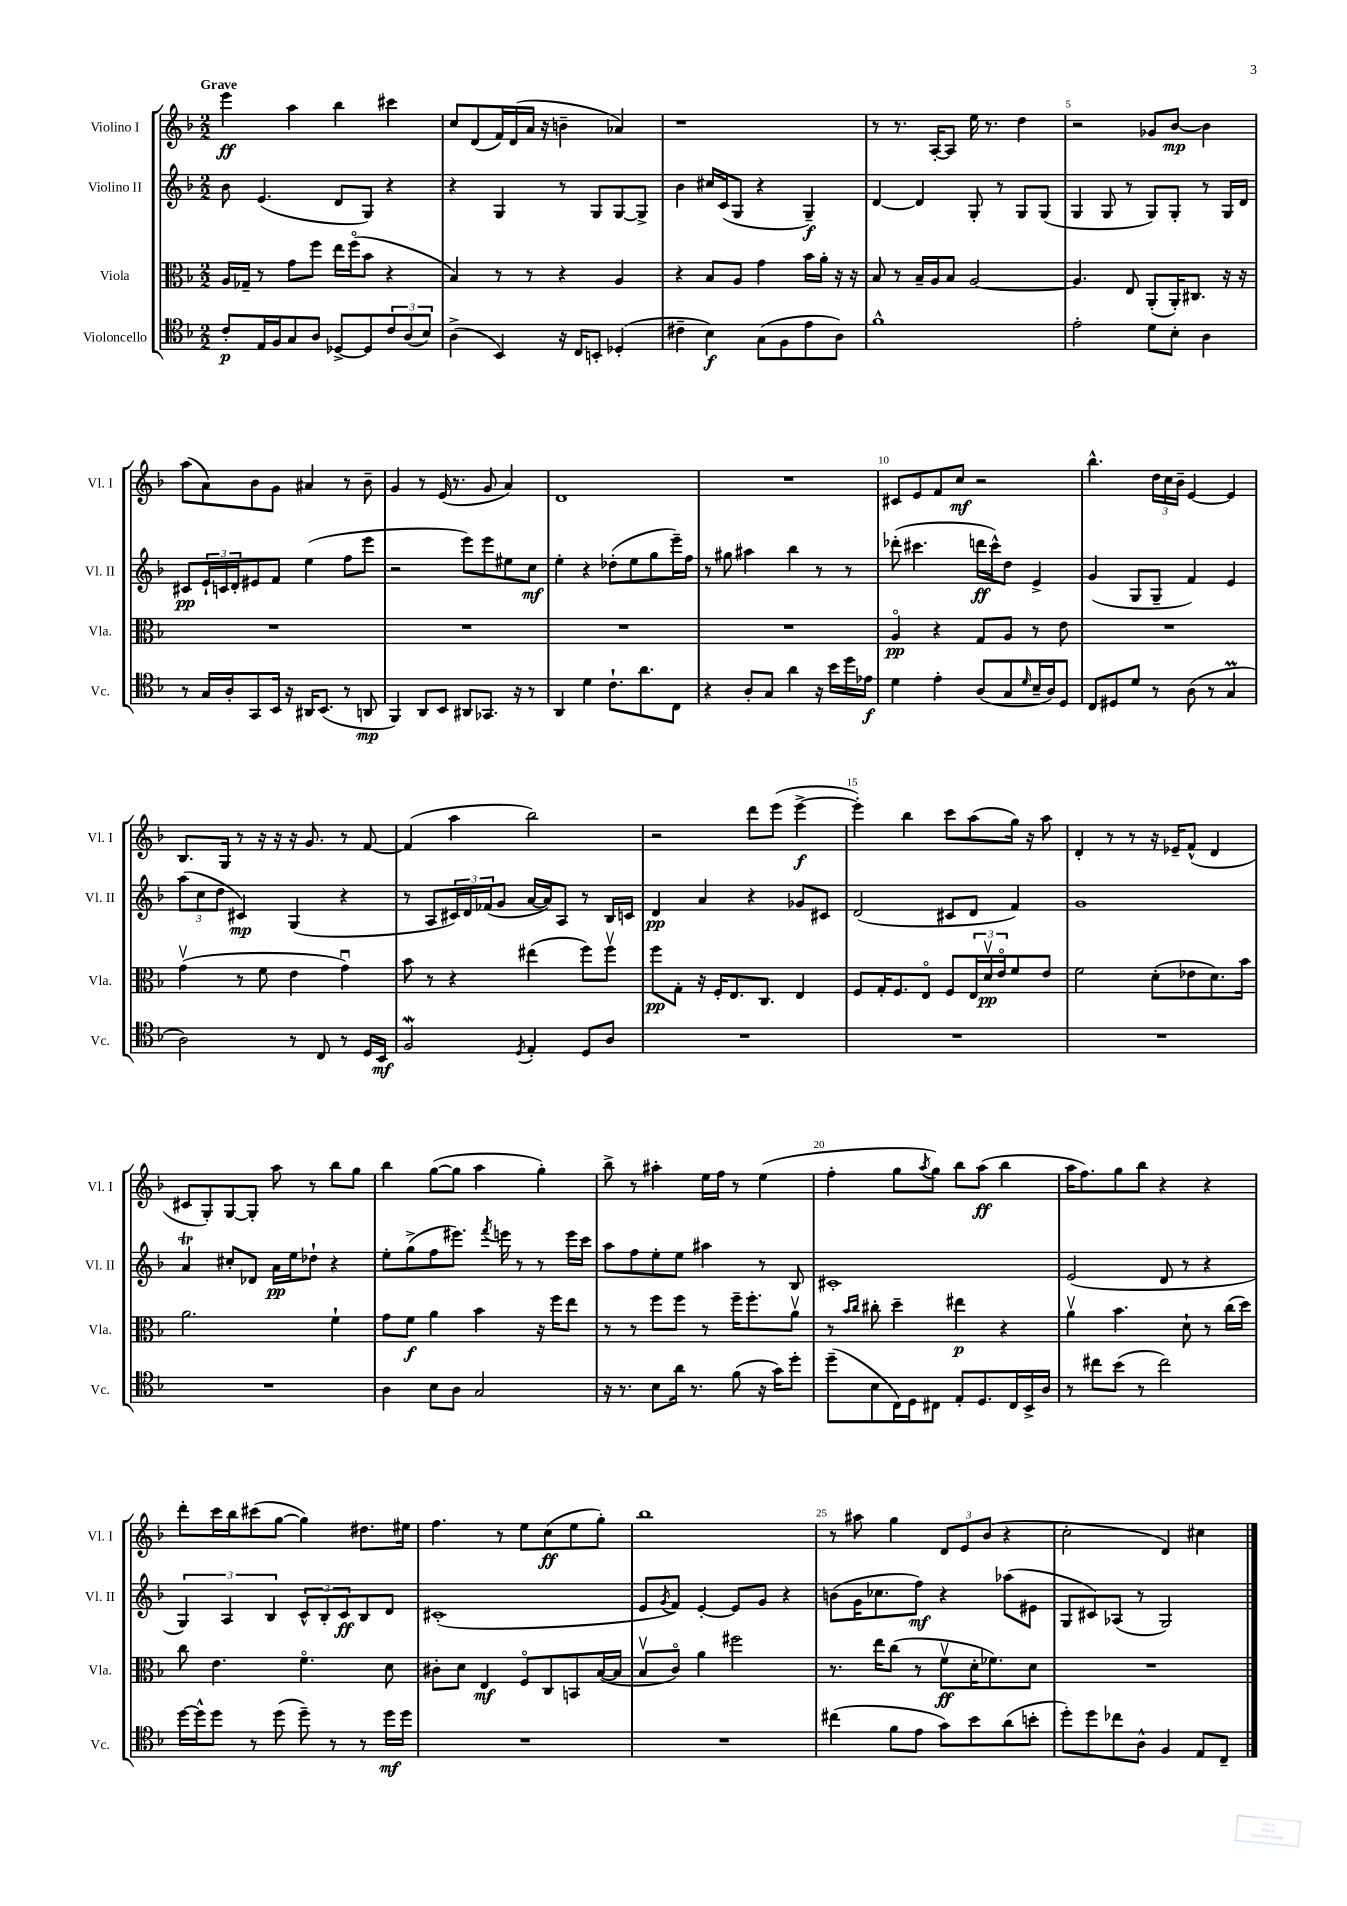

**kern	**kern	**kern	**kern
*staff4	*staff3	*staff2	*staff1
*clefC4	*clefC3	*clefG2	*clefG2
*k[b-]	*k[b-]	*k[b-]	*k[b-]
*M2/2	*M2/2	*M2/2	*M2/2
8c'	16A	8b-	4eee
.	16G-~	.	.
16E	8r	(4.e	.
16F	.	.	.
8G	8g	.	4aa
8A	8ff	.	.
[8D-^	16ee	8d	4bb-
.	(16ffo	.	.
8D-]	8b-	8G)	.
12c	4r	4r	4ccc#
(12A	.	.	.
12B-)	.	.	.
=	=	=	=
(4A^	4B-)	4r	8cc
.	.	.	(8d
4BB-)	8r	4G	16f)
.	.	.	(16d
.	8r	.	16a
.	.	.	16r
16r	4r	8r	4b~
16C	.	.	.
8BB'	.	8G	.
(4D-'	4A	[8G	4a-)
.	.	8G^]	.
=	=	=	=
4c#~	4r	4b-	1r
4B-)	8B-	16cc#	.
.	.	(16c	.
.	8A	8G	.
(8G	4g	4r	.
8F	.	.	.
8e	16b-	4G~)	.
.	16a'	.	.
8A)	16r	.	.
.	16r	.	.
=	=	=	=
1f^^	8B-	[4d	8r
.	8r	.	8.r
.	16B-~	4d]	.
.	16A	.	[16A'
.	8B-	.	8A]
.	[2A	8G'	16ee
.	.	.	8.r
.	.	8r	.
.	.	8G	4dd
.	.	(8G	.
=	=	=	=
2e'	4.A]	4G	2r
.	.	8G	.
.	8E	8r	.
8d	(8AA'	8G)	8g-
8B-'	16AA')	8G'	[8b-
.	8.C#	.	.
4A	.	8r	4b-]
.	16r	16G	.
.	16r	16d	.
=	=	=	=
8r	1r	8c#	(8aa
16G	.	24e`	8a)
.	.	24c	.
16A'	.	.	.
.	.	24d'	.
8GG	.	8e#	8b-
16BB-	.	8f	8g
16r	.	.	.
16AA#	.	(4ee	4a#
(8.BB-	.	.	.
8r	.	8ff	8r
8AA	.	8eee	8b-~
=	=	=	=
4FF)	1r	2r	4g
8AA	.	.	8r
8BB-	.	.	(16e
.	.	.	8.r
8AA#	.	8eee)	.
8.GG-	.	8eee	8g
.	.	8ee#	4a)
16r	.	.	.
8r	.	8cc	.
=	=	=	=
4AA	1r	4ee'	1d
4d	.	4r	.
8.c`	.	(8dd-'	.
.	.	8ee	.
8.a	.	.	.
.	.	8gg	.
8C	.	16eee~)	.
.	.	16ff	.
=	=	=	=
4r	1r	8r	1r
.	.	8gg#	.
8A'	.	4aa#	.
8G	.	.	.
4a	.	4bb-	.
16r	.	8r	.
16b-	.	.	.
16dd	.	8r	.
16e-	.	.	.
=	=	=	=
4d	4Ao	(8ddd-'	8c#
.	.	4.ccc#	8e
4e'	4r	.	8f
.	.	.	8cc
(8A	8G	16ddd	2r
.	.	16ccc#^^)	.
8G	8A	8dd	.
16qqd	.	.	.
16B-~	8r	4e^	.
16A)	.	.	.
8D	8e	.	.
=	=	=	=
8C	1r	(4g	4.bb-^^
8D#	.	.	.
8d	.	8G	.
8r	.	8G~	24dd
.	.	.	24cc
.	.	.	24b-~
(8A	.	4f)	[4e
8r	.	.	.
4G	.	4e	4e]
=	=	=	=
2A)	(4gv	(12aa	8.B-
.	.	12cc	.
.	.	12dd	.
.	.	.	16G
.	8r	4c#)	8r
.	8f	.	16r
.	.	.	16r
8r	4e	(4G	16r
.	.	.	8.g
8C	.	.	.
8r	4gu)	4r	8r
16D	.	.	[8f
16BB-	.	.	.
=	=	=	=
2F	8b-	8r	(4f]
.	8r	8A	.
.	4r	24c#)	4aa
.	.	24d	.
.	.	(24f-	.
.	.	8g	.
8qD	.	.	.
4E'	(4ee#	[16a	2bb-)
.	.	16a])	.
.	.	8A	.
8D	8ff)	8r	.
8A	8ffv	16B-	.
.	.	16c	.
=	=	=	=
1r	8ff	4d	2r
.	8G'	.	.
.	16r	4a	.
.	16F'	.	.
.	8.E	.	.
.	.	4r	8ddd
.	8.C	.	.
.	.	.	(8eee
.	4E	8g-	[4eee^
.	.	8c#	.
=	=	=	=
1r	8F	(2d	4eee'])
.	16G'	.	.
.	8.F	.	.
.	.	.	4bb-
.	8Eo	.	.
.	8F	8c#	8ccc
.	24E	8d	(8aa
.	24dv	.	.
.	24eo	.	.
.	8f	4f)	16gg)
.	.	.	16r
.	8e	.	8aa
=	=	=	=
1r	2f	1g	4d'
.	.	.	8r
.	.	.	8r
.	(8d'	.	16r
.	.	.	16e-~
.	8e-	.	(8f^^
.	8.d)	.	4d
.	16b-	.	.
=	=	=	=
1r	2.a	4a	8c#
.	.	.	8G')
.	.	8cc#'	[8G
.	.	8d-	8G']
.	.	16a	8aa
.	.	16ee	.
.	.	8dd-`	8r
.	4f`	4r	8bb-
.	.	.	8gg
=	=	=	=
4A	8g	8ee'	4bb-
.	8f	(8gg^	.
8B-	4a	8ff	([8gg
8A	.	8.eee#)	8gg]
2G	4b-	.	4aa
.	.	8qfff	.
.	.	16eee	.
.	.	8r	.
.	16r	8r	4gg')
.	16ff	.	.
.	8ee	16eee	.
.	.	16ccc	.
=	=	=	=
16r	8r	8aa	8bb-^
8.r	.	.	.
.	8r	8ff	8r
8B-	8ff	8ee'	4aa#'
16a	8ff	8ee	.
8.r	.	.	.
.	8r	4aa#	16ee
.	.	.	16ff
(8f	16ff~	.	8r
.	8.ff'	.	.
16r	.	8r	(4ee
16g)	.	.	.
8dd'	8av	8B-	.
=	=	=	=
(8dd~	8r	1c#'	4ff'
.	16qqb-	.	.
.	16qqcc	.	.
8B-	8cc#'	.	.
16C)	4dd~	.	8gg
16D	.	.	.
.	.	.	8qaa
8C#	.	.	8gg)
8E'	4ee#	.	8bb-
8.D	.	.	(8aa
.	4r	.	4bb-
16C#	.	.	.
16BB-^	.	.	.
16A	.	.	.
=	=	=	=
8r	4av	(2e	16aa
.	.	.	8.ff)
8cc#	.	.	.
(8b-	4.b-	.	8gg
8r	.	.	8bb-
2cc#)	.	8d	4r
.	8d`	8r	.
.	8r	4r	4r
.	(16cc	.	.
.	16dd)	.	.
=	=	=	=
[16dd	8cc	6G)	8ddd'
16dd^^]	.	.	.
8dd	4.e	.	16ccc
.	.	6A	.
.	.	.	16bb-
8r	.	.	(8ccc#
.	.	6B-	.
(8dd	.	.	[8gg
8dd~)	4.fo	12c^^	4gg])
.	.	12B-'	.
8r	.	.	.
.	.	12c	.
8r	.	8B-	8.dd#
16dd	8d	8d	.
16dd	.	.	16ee#
=	=	=	=
1r	8c#'	(1c#'	4.ff
.	8d	.	.
.	4E	.	.
.	.	.	8r
.	8Fo	.	8ee
.	8C	.	(8cc
.	8BB	.	8ee
.	([16B-	.	8gg')
.	16B-]	.	.
=	=	=	=
1r	8B-v	8e	1bb-
.	.	8qg	.
.	8co)	8f)	.
.	4a	[4e'	.
.	2ff#	8e]	.
.	.	8g	.
.	.	4r	.
=	=	=	=
(4cc#	8.r	(8b	8r
.	.	16g	8aa#
.	16ee	8.cc-	.
8f	(8cc	.	4gg
8e	8r	8ff)	.
8g)	8fv	4r	12d
.	.	.	12e
8b-	16d'	.	.
.	.	.	(12b-
.	8.f-)	.	.
(8a	.	(8aa-	4r
8b'	8d	8e#	.
=	=	=	=
8dd')	1r	8G	2cc'
8dd	.	8c#)	.
8cc-	.	(8A-	.
8A^^	.	8r	.
4F	.	2G)	4d)
8E	.	.	4cc#
8C~	.	.	.
==	==	==	==
*-	*-	*-	*-
